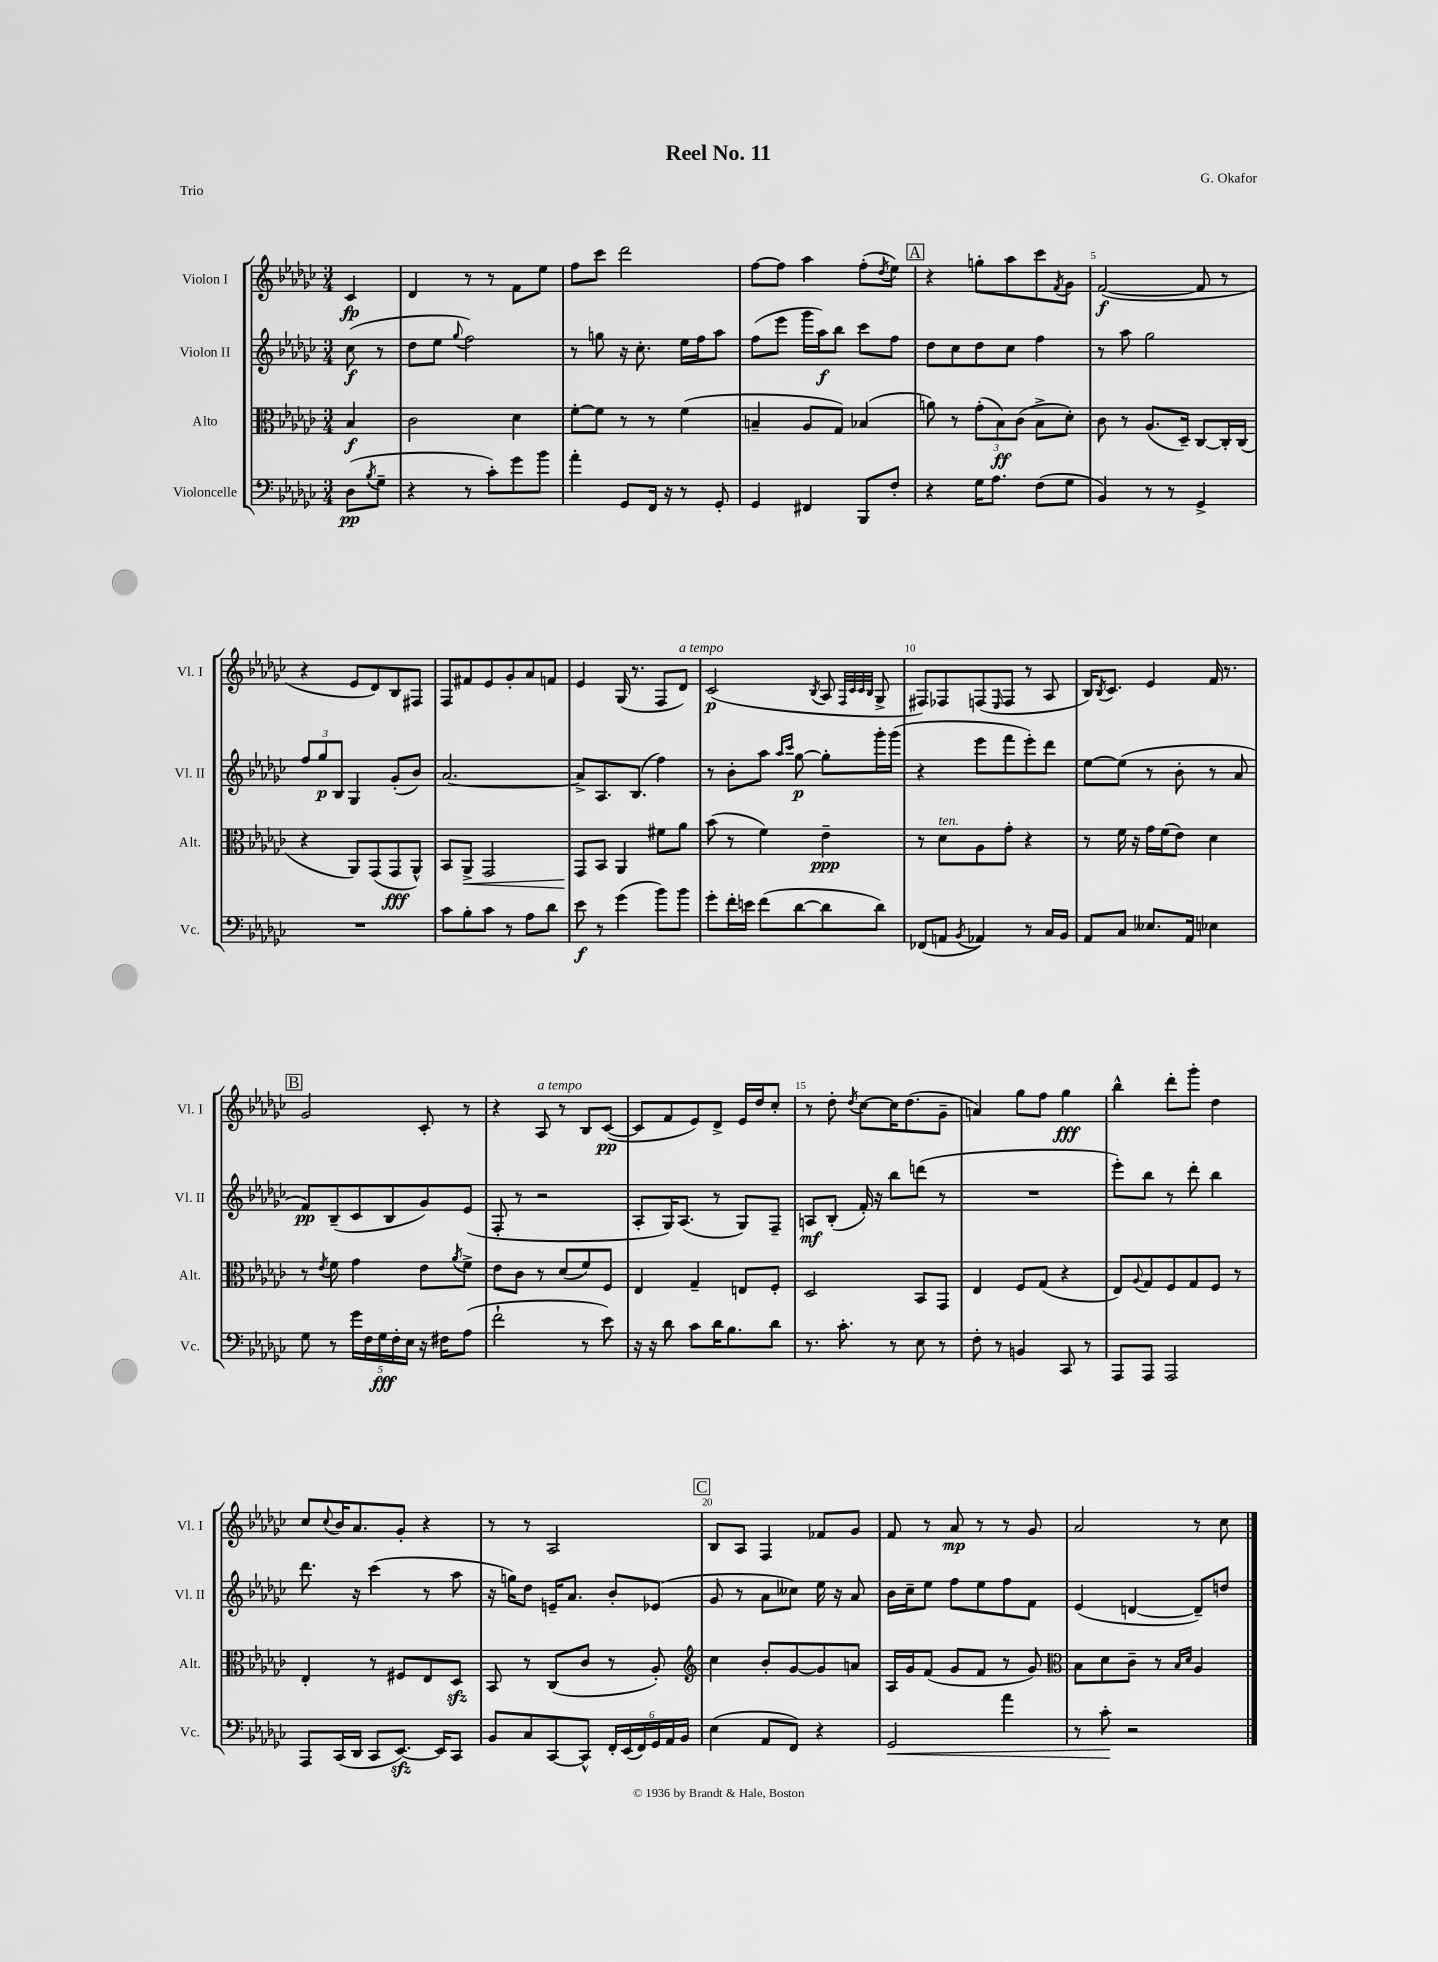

**kern	**kern	**kern	**kern
*staff4	*staff3	*staff2	*staff1
*clefF4	*clefC3	*clefG2	*clefG2
*k[b-e-a-d-g-c-]	*k[b-e-a-d-g-c-]	*k[b-e-a-d-g-c-]	*k[b-e-a-d-g-c-]
*M3/4	*M3/4	*M3/4	*M3/4
(8D-	4B-	(8cc-	4c-
8qB-	.	.	.
8G-~	.	8r	.
=	=	=	=
4r	2c-	8dd-	4d-
.	.	8ee-	.
.	.	8qqgg-	.
8r	.	2ff)	8r
8c-')	.	.	8r
8g-	4d-	.	8f
8b-	.	.	8ee-
=	=	=	=
4a-'	[8f'	8r	8ff
.	8f]	8gg	8ccc-
8GG-	8r	16r	2ddd-
.	.	8.cc-'	.
16FF	8r	.	.
16r	.	.	.
8r	(4f	16ee-	.
.	.	16ff	.
8GG-'	.	8aa-	.
=	=	=	=
4GG-	4B~	(8ff	[8ff
.	.	8eee-	8ff]
4FF#	8A-	16ggg-	4aa-
.	.	16aa-)	.
.	8G-)	8bb-	.
8BBB-	(4B-	8ccc-	(8ff'
.	.	.	8qdd-
8F'	.	8ff	8ee-)
=	=	=	=
4r	8a)	8dd-	4r
.	8r	8cc-	.
16G-	(12g-'	8dd-	8gg'
8.A-	.	.	.
.	12B-)	.	.
.	.	8cc-	8aa-
.	(12c-	.	.
(8F	8B-^	4ff	8ccc-
.	.	.	8qf
8G-	8d-')	.	8g-
=	=	=	=
4BB-)	8c-	8r	([2f
.	8r	8aa-	.
8r	(8.A-	2gg-	.
8r	.	.	.
.	16D-~)	.	.
4GG-^	[8C-	.	8f]
.	16C-']	.	8r
.	(16C-	.	.
=	=	=	=
2.r	4r	12ff	4r
.	.	12gg-	.
.	.	12B-	.
.	8AA-)	4G-	8e-
.	(8GG-	.	8d-)
.	8GG-	(8g-'	8B-
.	8AA-^^)	8b-)	8F#
=	=	=	=
8c-	8BB-	[2.a-	8F
8B-'	8AA-^	.	8f#
8c-	2GG-	.	8e-
8r	.	.	8g-'
8A-	.	.	8a-
8d-	.	.	8f
=	=	=	=
8e-	8GG-	8a-^]	4e-
8r	8BB-	8.A-	.
(4g-	4AA-	.	(16G-
.	.	(8.B-	8.r
8b-)	8f#	4ff)	8F
8b-	8a-	.	8d-)
=	=	=	=
8g-'	(8b-	8r	(2c-
16f'	8r	8b-'	.
16e	.	.	.
(8f	4f)	8aa-	.
.	.	16qqaa-	.
.	.	16qqccc-	.
[8d-	.	[8gg-	.
.	.	.	8qB-
8d-]	4e-~	8gg-']	8A-
.	.	.	32qqF
.	.	.	32qqc-
.	.	.	32qqc-
.	.	.	32qqB-
8d-)	.	16ggg-'	8G-^
.	.	(16ggg-	.
=	=	=	=
(8FF-	8r	4r	8F#)
8AA	8d-	.	8F-
8qBB-	.	.	.
4AA-)	8A-	8eee-	(8F
.	.	.	16qqE-
.	8g-'	8fff	8F
8r	4r	8eee-')	8r
16C-	.	8ddd-	8A-
16BB-	.	.	.
=	=	=	=
8AA-	8r	[8ee-	16B-)
.	.	.	8qB-
.	.	.	8.c-
8C-	16f	(8ee-]	.
.	16r	.	.
8.E--	16g-	8r	4e-
.	(16f	.	.
.	8e-)	8b-'	.
16AA-	.	.	.
4E-	4d-	8r	16f
.	.	.	8.r
.	.	8a-	.
=	=	=	=
8G-	8r	8f)	2g-
.	8qe-	.	.
8r	8f	(8B-~	.
20g-	4g-	8c-	.
20F	.	.	.
20G-	.	.	.
.	.	8B-	.
20F'	.	.	.
20E-	.	.	.
16r	8e-	8g-)	8c-'
16F#	.	.	.
.	8qa-	.	.
(8A-	8f^	(8e-	8r
=	=	=	=
2f`	8e-	8F'	4r
.	8c-	8r	.
.	8r	2r	8A-
.	(8d-	.	8r
8r	8f)	.	8B-
8e-)	8F	.	([8c-
=	=	=	=
16r	4E-	8A-'	8c-]
16r	.	.	.
8d-	.	16G-)	8f
.	.	(8.A-	.
8c-	4G-~	.	8e-)
16d-	.	8r	8d-^
8.B-	.	.	.
.	8E	8G-)	16e-
.	.	.	16dd-
8d-	8F'	8F~	8cc-'
=	=	=	=
8.r	2D-	8A	8r
.	.	(8B-'	8dd-'
8.c-'	.	.	.
.	.	.	8qdd-
.	.	16f')	[8cc-
.	.	16r	.
8r	.	8bb-	16cc-]
.	.	.	(8.dd-
8E-	8BB-	(8ddd	.
8r	8GG-	8r	8g-~
=	=	=	=
8F'	4E-	2.r	4a)
8r	.	.	.
4BB	8F	.	8gg-
.	(8G-	.	8ff
8CC-	4r	.	4gg-
8r	.	.	.
=	=	=	=
8AAA-	8E-)	8eee-')	4bb-^^
.	8qqA-	.	.
8AAA-	8G-	8bb-	.
2AAA-	8F	8r	8ddd-'
.	8G-	8ddd-'	8ggg-'
.	8F	4bb-	4dd-
.	8r	.	.
=	=	=	=
8AAA-	4E-'	8.ddd-	8cc-
.	.	.	8qqcc-
(16CC-	.	.	16b-
16DD-	.	16r	8.a-
8CC-	8r	(4ccc-	.
[8.EE-)	8F#	.	8g-'
.	8E-	8r	4r
16EE-]	.	.	.
8CC-	8D-	8aa-	.
=	=	=	=
8BB-	8BB-	16r	8r
.	.	16gg)	.
8C-	8r	8dd-	8r
[8CC-	(8C-	16e~	2A-
.	.	8.a-	.
8CC-^^]	8c-	.	.
24FF'	8r	8b-'	.
(24EE-	.	.	.
24FF)	.	.	.
24GG-	8A-')	(8e-	.
24AA-	.	.	.
24BB-	.	.	.
=	=	=	=
*	*clefG2	*	*
(4E-	4cc-	8g-	8B-
.	.	8r	8A-
8AA-	8b-'	8a-	4F
8FF)	[8g-	8cc--)	.
4r	8g-]	16ee-	8f-
.	.	16r	.
.	8a	8a-	8g-
=	=	=	=
2GG-	16A-	16b-	8f
.	16g-	16cc-~	.
.	(8f	8ee-	8r
.	8g-	8ff	8a-
.	8f	8ee-	8r
4a-	8r	8ff	8r
.	8g-)	8f	8g-
=	=	=	=
*	*clefC3	*	*
8r	8B-	(4e-	2a-
8c-'	8d-	.	.
2r	8c-~	[4d	.
.	8r	.	.
.	16qqB-	.	.
.	16qqd-	.	.
.	4A-	8d~])	8r
.	.	8dd	8cc-
==	==	==	==
*-	*-	*-	*-
